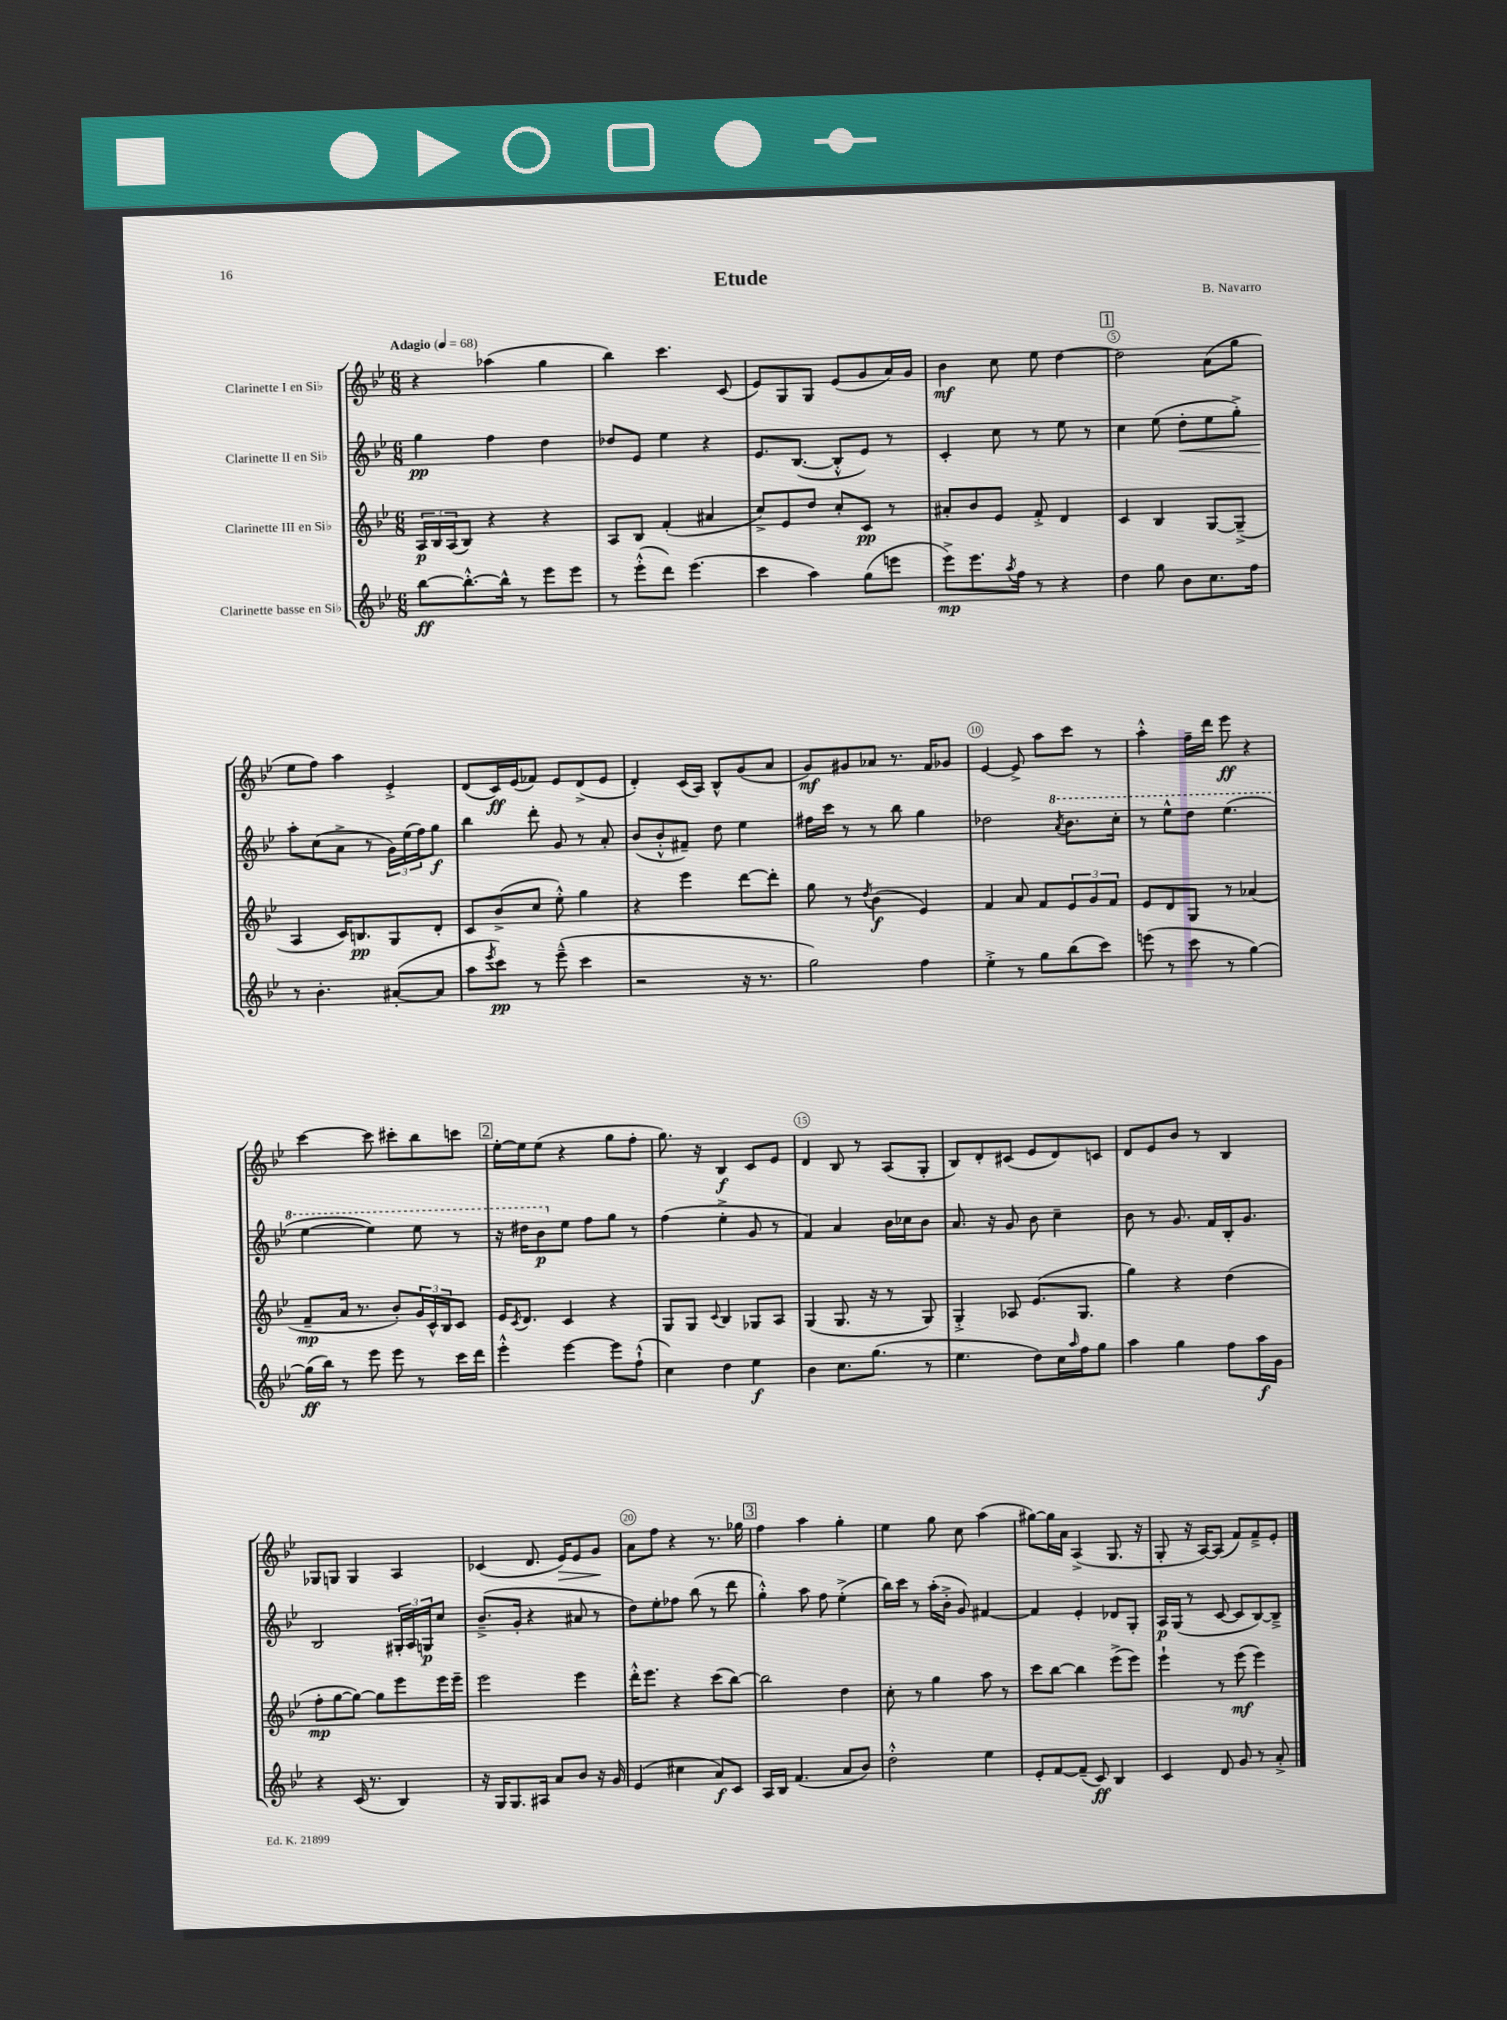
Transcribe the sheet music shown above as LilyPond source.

\header { title = "Etude" composer = "B. Navarro" }
<<
\new StaffGroup <<
\new Staff = "s0" \with { instrumentName = "Clarinette I en Sib" } {
    \clef treble \key bes \major \numericTimeSignature \time 6/8 \tempo "Adagio" 4 = 68
    r4 aes''4( g''4 |
    bes''4) c'''4. c'8( |
    ees'8) g8 g8 ees'8( g'8 a'16) g'16 |
    bes'4\mf c''8 ees''8 d''4~ |
    \mark \markup { \box "1" } d''2 a'8( g''8 |
    ees''8 f''8) a''4 ees'4-.-> |
    d'8( c'16\ff) ees'16( fes'8) ees'8 d'8->( ees'8 |
    d'4-.) c'16( a16) bes8-^ g'8( a'8 |
    g'8\mf) gis'8 aes'8 r8. f'16 ges'8 |
    ees'4~ ees'8-> a''8 c'''8 r8 |
    a''4-.-^ f''16-- d'''16 ees'''8\ff r4 |
    c'''4~ c'''8 cis'''8-. bes''8 c'''8 |
    \mark \markup { \box "2" } ees''16~-. ees''16 ees''8( r4 g''8 f''8-. |
    g''8.) r16 bes4\f c'8 ees'8 |
    d'4 bes8 r8 a8( g8-. |
    bes8) d'8-. cis'8( ees'8 d'8) c'8 |
    d'8 ees'8 bes'8 r8 bes4 |
    ges8 g8 g4 a4 |
    ces'4( d'8. ees'16\>) ees'8 g'8\! |
    a'8 f''8 r4 r8. ges''16 |
    \mark \markup { \box "3" } f''4 a''4 g''4-. |
    ees''4 g''8 c''8 a''4( |
    gis''8~) gis''16 a'16 a4->( g8. r16 |
    g8-. r16 a16~) a8( f'8) f'8---> ees'8-. \bar "|." |
}
\new Staff = "s1" \with { instrumentName = "Clarinette II en Sib" } {
    \clef treble \key bes \major \numericTimeSignature \time 6/8
    g''4\pp f''4 d''4 |
    des''8 ees'8 ees''4 r4 |
    ees'8. bes8.~( bes8-.-^ ees'8) r8 |
    c'4-. c''8 r8 ees''8 r8 |
    \mark \markup { \box "1" } c''4 ees''8( d''8-.\< ees''8 g''8-.->) |
    a''8-.\! c''8( a'8-> r8 \tuplet 3/2 { g'16) ees''16( f''16) } g''8\f |
    bes''4 d'''8-. g'8 r8 a'8-. |
    bes'8( bes'8-.-^ fis'8--) d''8 ees''4 |
    fis''16 c'''16 r8 r8 bes''8 g''4 |
    des''2 \ottava #1 \acciaccatura { a''8 } bes''8. c'''16-. |
    r8 ees'''8-^ d'''8 ees'''4.( |
    ees'''4~ ees'''4) ees'''8 r8 |
    \mark \markup { \box "2" } r16 dis'''16 bes''8\p \ottava #0 ees''8 f''8 g''8 r8 |
    f''4( ees''4-.-> g'8 r8 |
    f'4) a'4 bes'16 ces''16 bes'8 |
    a'8. r16 g'8 bes'8 c''4-- |
    bes'8 r8 g'8. f'16 bes16-. g'8. |
    bes2 \tuplet 3/2 { gis16-. a16 g16\p } c''8 |
    bes'8.--->( g'16-. r4 ais'8 r8 |
    d''8) ees''8-. fes''8 bes''8( r8 d'''8 |
    \mark \markup { \box "3" } g''4-.-^) a''8 f''8 ees''4-.->( |
    bes''16) c'''16 r8 a''16-.( bes'16-.-> g'8) fis'4~ |
    fis'4 ees'4-. des'8 g8-. |
    a16\p g16( r8 c'8~ c'8 bes8~) bes8---> \bar "|." |
}
\new Staff = "s2" \with { instrumentName = "Clarinette III en Sib" } {
    \clef treble \key bes \major \numericTimeSignature \time 6/8
    \tuplet 3/2 { a16\p bes16 a16( } bes8) r4 r4 |
    a8 bes8 f'4-.( ais'4 |
    c''8->) ees'8 d''8 c''8-. c'8\pp r8 |
    ais'8-. bes'8 ees'8 f'8-.-> d'4 |
    \mark \markup { \box "1" } c'4 bes4 g8~ g8--->( |
    a4 c'16) b8.\pp g8 d'8-. |
    c'8 bes'8->( c''8 ees''8-.-^) g''4 |
    r4 ees'''4 d'''8~ d'''8-. |
    g''8 r8 \acciaccatura { d''8 } bes'4\f( ees'4) |
    f'4 a'8 f'8 \tuplet 3/2 { ees'8 g'8 f'8 } |
    ees'8 d'8 g8 r8 aes'4( |
    f'8--\mp a'16 r8. bes'8-.) \tuplet 3/2 { g'16 c'16-^ bes16 } c'8 |
    \mark \markup { \box "2" } ees'16 \acciaccatura { c'8 } d'8. c'4 r4 |
    g8 g8 \appoggiatura { c'8 } bes4 ges8 a8 |
    g4( g8. r16 r8 g8) |
    g4-.-> aes8 ees'8.( g8. |
    g''4) r4 d''4( |
    f''8-.\mp g''8~ g''8~) g''8 ees'''8 ees'''16 ees'''16-- |
    ees'''2 ees'''4 |
    d'''16-.-^ ees'''8. r4 c'''8( bes''8~) |
    \mark \markup { \box "3" } bes''2 d''4 |
    c''8-. r8 g''4 a''8 r8 |
    c'''8 bes''8~ bes''4 ees'''8->( ees'''8) |
    ees'''4-! r8 ees'''8\mf( ees'''4) \bar "|." |
}
\new Staff = "s3" \with { instrumentName = "Clarinette basse en Sib" } {
    \clef treble \key bes \major \numericTimeSignature \time 6/8
    bes''8~\ff bes''8.~-.-^ bes''16-^ r8 ees'''8 ees'''8 |
    r8 ees'''8-.-^( d'''8) ees'''4.( |
    c'''4 a''4) g''8( e'''8 |
    ees'''8->\mp) ees'''8. \acciaccatura { a''8 } f''16 r8 r4 |
    \mark \markup { \box "1" } d''4 g''8 bes'8 c''8. f''16 |
    r8 bes'4.-. ais'8~-.( ais'8 |
    a''8 \acciaccatura { ees'''8 } c'''8\pp) r8 ees'''8---^( c'''4 |
    r2 r16 r8. |
    g''2) f''4 |
    ees''4-.-> r8 g''8 bes''8( c'''8) |
    e'''8( r8 c'''8 r8 g''4~) |
    g''16\ff( bes''16) r8 ees'''8 ees'''8 r8 c'''16 d'''16 |
    \mark \markup { \box "2" } ees'''4-.-^ ees'''4~ ees'''8 f''8-!-^( |
    c''4) d''4 ees''4\f |
    bes'4 c''8. g''8.( r8 |
    ees''4. d''8) c''16 \grace { a''16 } f''16 g''8 |
    a''4 g''4 f''8 a''16\f g'16 |
    r4 c'16( r8. bes4) |
    r16 g16 g8. ais16 a'8 bes'8 r16 g'16 |
    ees'4( cis''4 a'8\f) c'8 |
    \mark \markup { \box "3" } a16 bes16 f'4.( a'8 bes'8) |
    d''2-.-^ ees''4 |
    ees'8-. f'8~ f'8--( c'8\ff) bes4 |
    c'4 d'8 g'8 r8 a'8-.-> \bar "|." |
}
>>
>>
\layout { \context { \Score \override BarNumber.break-visibility = ##(#f #t #t) barNumberVisibility = #(every-nth-bar-number-visible 5) \override BarNumber.stencil = #(make-stencil-circler 0.1 0.3 ly:text-interface::print) } }
